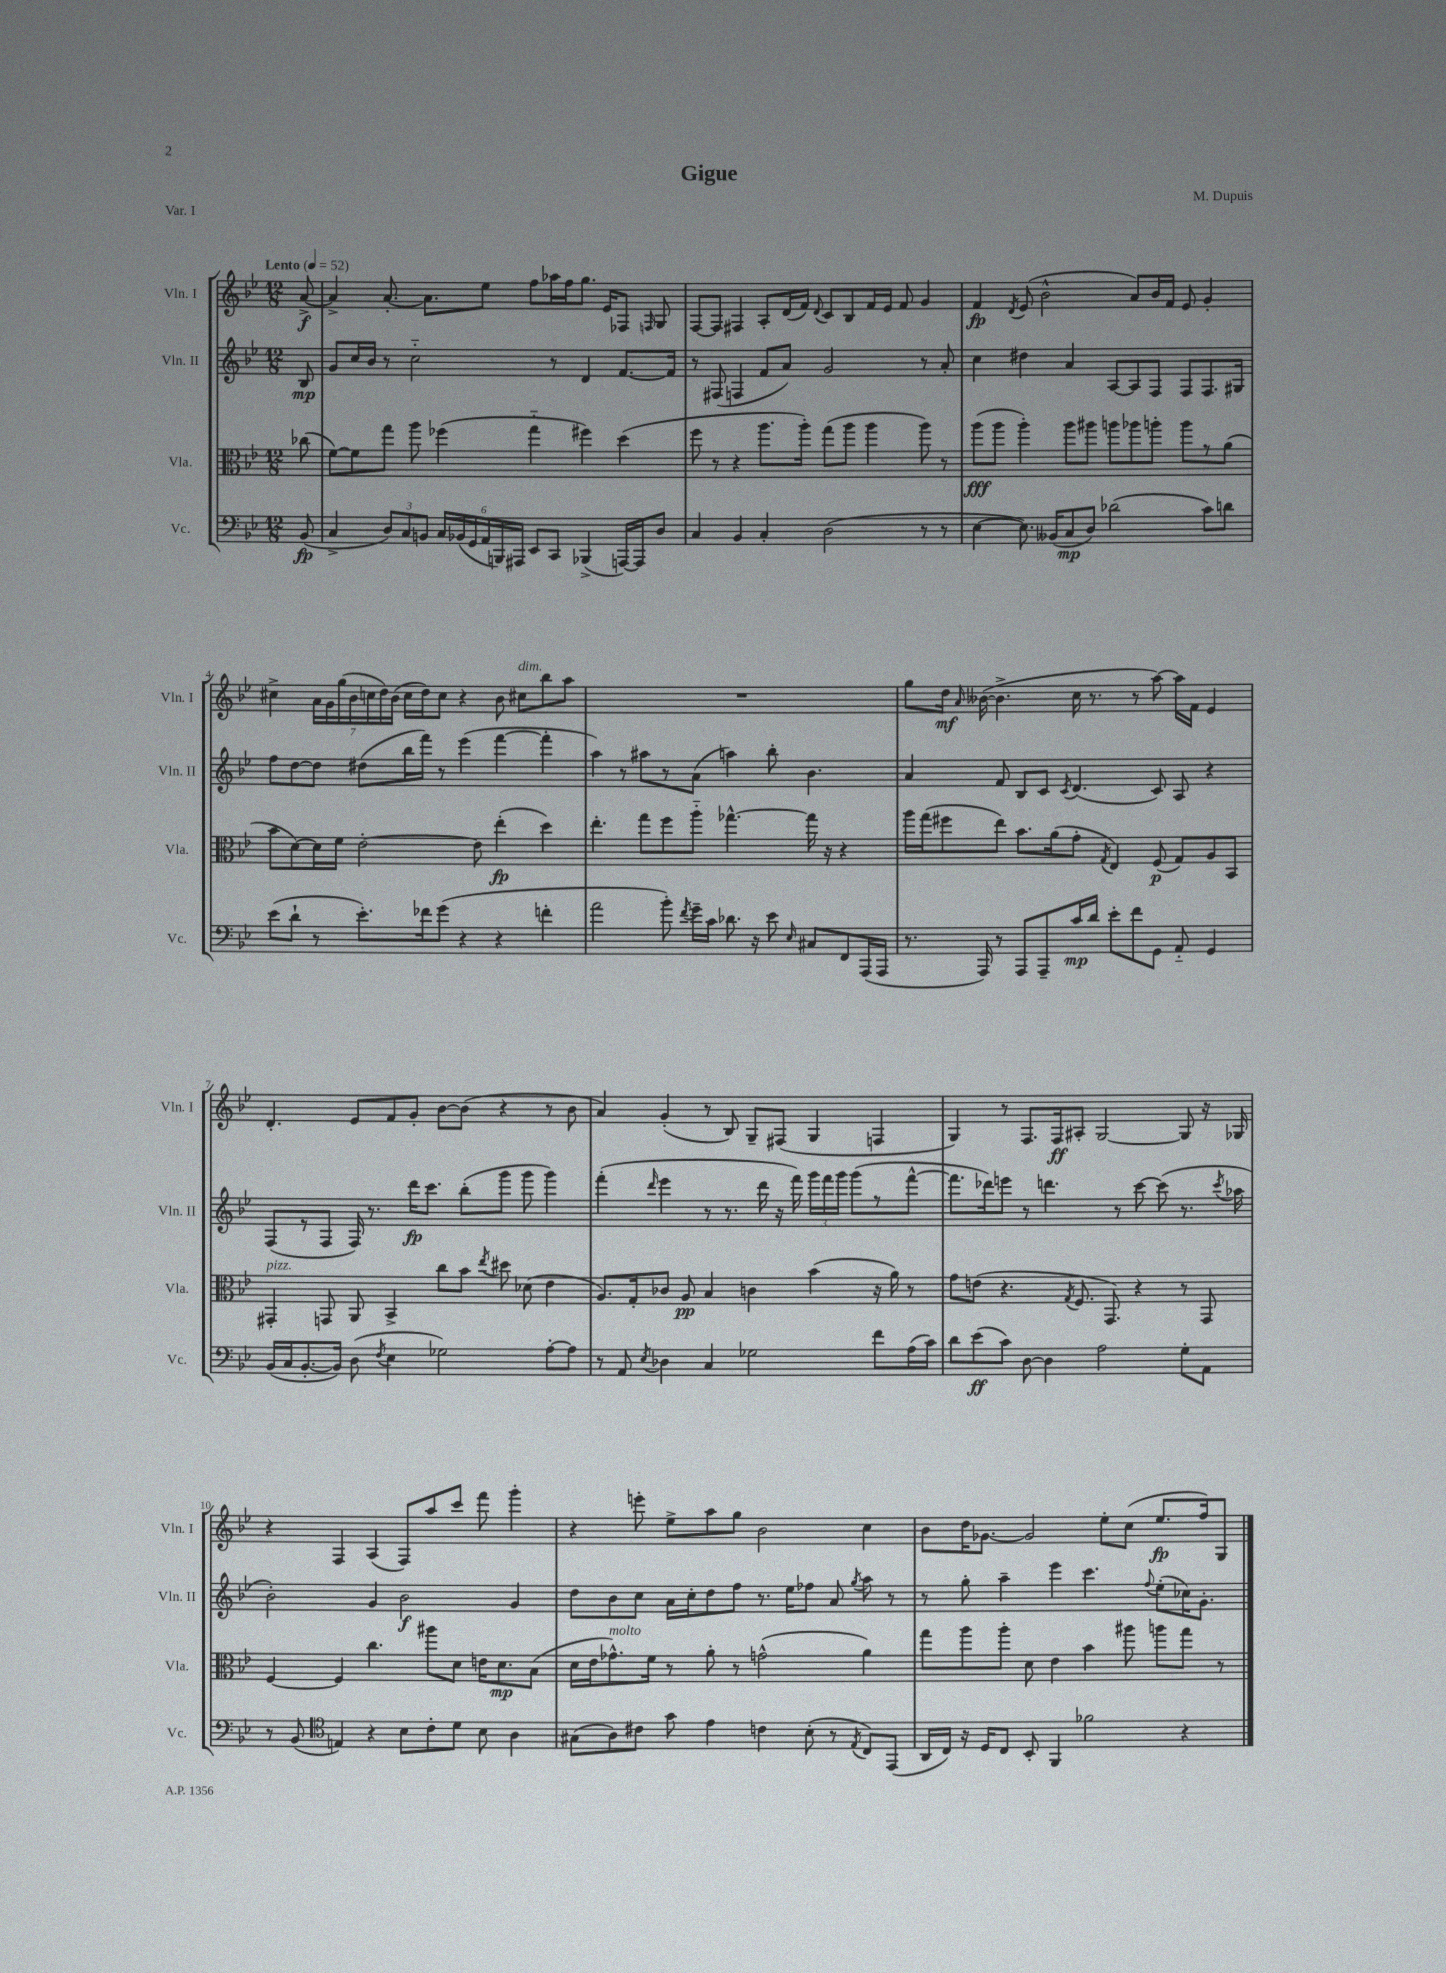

**kern	**dynam	**kern	**dynam	**kern	**dynam	**kern	**dynam
*part4	*part4	*part3	*part3	*part2	*part2	*part1	*part1
*staff4	*staff4	*staff3	*staff3	*staff2	*staff2	*staff1	*staff1
*I"Vc.	*	*I"Vla.	*	*I"Vln. II	*	*I"Vln. I	*
*I'Vc.	*	*I'Vla.	*	*I'Vln. II	*	*I'Vln. I	*
*clefF4	*	*clefC3	*	*clefG2	*	*clefG2	*
*k[b-e-]	*	*k[b-e-]	*	*k[b-e-]	*	*k[b-e-]	*
*M12/8	*	*M12/8	*	*M12/8	*	*M12/8	*
*MM52	*	*MM52	*	*MM52	*	*MM52	*
=	=	=	=	=	=	=	=
!	!	!	!	!	!	!LO:TX:a:B:t=Lento	!
(8BB-/	fp	(8cc-X\	.	8B-/	mp	[8a^/	f
=1	=1	=1	=1	=1	=1	=1	=1
4C^/	.	[8f\L)	.	8g/L	.	4a^/]	.
.	.	8f\]	.	16cc/L	.	.	.
.	.	.	.	16b-/JJ	.	.	.
12D/L)	.	8gg\J	.	8r	.	[8.a'/	.
12C/	.	.	.	.	.	.	.
.	.	8aa\	.	2cc\	.	.	.
12BBn/J	.	.	.	.	.	.	.
.	.	.	.	.	.	8.a\L]	.
24C/LL	.	(4ff-X\	.	.	.	.	.
(24BB-X/	.	.	.	.	.	.	.
24GG/	.	.	.	.	.	.	.
24AA/	.	.	.	.	.	8ee-\J	.
24BBBn/)	.	.	.	.	.	.	.
24AAA#X/JJ	.	.	.	.	.	.	.
8EE-/L	.	4gg\	.	.	.	8ff\L	.
8CC/J	.	.	.	8r	.	16aa-X\L	.
.	.	.	.	.	.	16ff\J	.
(4BBB-X^/	.	4ff#X\)	.	4d/	.	8.gg\J	.
.	.	.	.	.	.	16e-/KL	.
[16AAAn/LL)	.	(4dd\	.	[8.f/L	.	8F-X/J	.
16AAA/J]	.	.	.	.	.	.	.
.	.	.	.	.	.	16qqFn/	.
8D/J	.	.	.	.	.	8G/	.
.	.	.	.	16f/Jk]	.	.	.
=2	=2	=2	=2	=2	=2	=2	=2
4C/	.	8ff\	.	8r	.	[8F/L	.
.	.	8r	.	(8F#X/	.	8F/J]	.
4BB-/	.	4r	.	4Fn/	.	4F#X/	.
4C'/	.	8.aa\L	.	8f/L	.	8A'/L	.
.	.	.	.	8a/J)	.	(16d/L	.
.	.	16aa'\Jk)	.	.	.	16f/JJ)	.
.	.	.	.	.	.	8qqd/	.
(2D\	.	(8gg\L	.	2g/	.	8c/L	.
.	.	8aa\J	.	.	.	8B-/	.
.	.	4aa\	.	.	.	16f/L	.
.	.	.	.	.	.	16e-/JJ	.
.	.	.	.	.	.	8f/	.
8r	.	8aa\)	.	8r	.	4g/	.
8r	.	8r	.	8a'/	.	.	.
=3	=3	=3	=3	=3	=3	=3	=3
[4E-\	.	(8aa\L	fff	4cc\	.	4f/	fp
.	.	8aa\J	.	.	.	.	.
.	.	.	.	.	.	8qd/	.
8.E-\])	.	4aa'\)	.	4dd#X\	.	(8e-/	.
.	.	.	.	.	.	2b-^^\	.
(16BB--X/KL	.	.	.	.	.	.	.
8C/	mp	8aa\L	.	4a/	.	.	.
8D/J)	.	8aa#X\J	.	.	.	.	.
(2d-X\	.	8aan\L	.	[8A/L	.	.	.
.	.	8aa-X\	.	8A/]	.	8a/L)	.
.	.	8aan'\J	.	8F/J	.	16b-/L	.
.	.	.	.	.	.	16f/JJ	.
.	.	8aa\L	.	8F/L	.	8e-/	.
8c\L)	.	8r	.	8.F/	.	4g'/	.
8dn\J	.	(8a\J	.	.	.	.	.
.	.	.	.	16G#X/Jk	.	.	.
!!LO:LB:g=z
=4	=4	=4	=4	=4	=4	=4	=4
(8e-\L	.	8b-\L	.	8ff\L	.	4cc#X^\	.
8d`\J	.	[8d\)	.	[8dd\	.	.	.
8r	.	16d\L]	.	8dd\J]	.	28a\LL	.
.	.	.	.	.	.	28g\	.
.	.	16f\JJ	.	.	.	.	.
.	.	.	.	.	.	(28gg\	.
.	.	.	.	.	.	28b-\	.
8.e-'\L)	.	[2e-'\	.	(8dd#X\L	.	.	.
.	.	.	.	.	.	28ccn\	.
.	.	.	.	.	.	28dd\)	.
.	.	.	.	.	.	(28b-\JJ	.
.	.	.	.	16bb-\L	.	16cc\LL	.
16f-X\k	.	.	.	16fff\JJ)	.	16dd\J)	.
(8g\J	.	.	.	8r	.	8cc\J	.
4r	.	.	.	(4eee-\	.	4r	.
.	.	8e-\]	.	.	.	.	.
4r	.	(4ee-'\	fp	[4fff\	.	8b-\	.
!	!	!	!	!	!	!LO:TX:a:i:t=dim.	!
.	.	.	.	.	.	8cc#X\L	.
4fn'\	.	4dd\)	.	4fff'\]	.	8bb-\	.
.	.	.	.	.	.	8aa\J	.
=5	=5	=5	=5	=5	=5	=5	=5
2a\	.	4.ee-'\	.	4aa\)	.	1.r	.
.	.	.	.	8r	.	.	.
.	.	8gg\L	.	8aa#X\L	.	.	.
8b-'\)	.	8ff\	.	8r	.	.	.
8qf/	.	.	.	.	.	.	.
16g~\LL	.	8aa\J	.	(8a\J	.	.	.
16c\JJ	.	.	.	.	.	.	.
8.d-X\	.	[4.gg-X^^\	.	4aan\)	.	.	.
16r	.	.	.	.	.	.	.
8e-\	.	.	.	8bb-'\	.	.	.
16qqE-/	.	.	.	.	.	.	.
8C#X/L	.	16gg-\]	.	4.b-\	.	.	.
.	.	16r	.	.	.	.	.
8FF/	.	4r	.	.	.	.	.
(16AAA/L	.	.	.	.	.	.	.
16AAA/JJ	.	.	.	.	.	.	.
=6	=6	=6	=6	=6	=6	=6	=6
8.r	.	16aa\LL	.	4a/	.	8gg\L	.
.	.	(16gg\J	.	.	.	.	.
.	.	8ff#X\	.	.	.	16dd\Jk	mf
.	.	.	.	.	.	16qqa/	.
16AAA/)	.	.	.	.	.	([16b--X\	.
8r	.	8ee-\J)	.	8f/	.	4.b--^\]	.
8AAA/L	.	8.b-\L	.	8B-/L	.	.	.
8AAA~/	.	.	.	8c/J	.	.	.
.	.	(16a\k	.	.	.	.	.
.	.	.	.	8qc/	.	.	.
16c/L	mp	8g'\J	.	(4.d/	.	16cc\	.
16d/JJ	.	.	.	.	.	8.r	.
.	.	8qG/	.	.	.	.	.
8e-'\L	.	4E-/)	.	.	.	.	.
8f\	.	.	.	.	.	8r	.
8GG\J	.	(8F/	p	8c/)	.	[8aa\)	.
8AA/	.	8G/L)	.	8A/	.	16aa\LL]	.
.	.	.	.	.	.	16f\JJ	.
4GG/	.	8A/	.	4r	.	4e-/	.
.	.	8BB-/J	.	.	.	.	.
!!LO:LB:g=z
=7	=7	=7	=7	=7	=7	=7	=7
!	!	!LO:TX:a:i:t=pizz.	!	!	!	!	!
(16BB-/LL	.	4GG#X'/	.	(8F/L	.	4.d'/	.
16C/J	.	.	.	.	.	.	.
[8.BB-'/	.	.	.	8r	.	.	.
.	.	8GGn/	.	8F/J	.	.	.
16BB-/Jk])	.	.	.	.	.	.	.
(8D\	.	8AA/	.	16F/)	.	8e-/L	.
.	.	.	.	8.r	.	.	.
8qF/	.	.	.	.	.	.	.
4E-\	.	4BB-^/	.	.	.	8f/	.
.	.	.	.	16ddd\KL	fp	8g'/J	.
.	.	.	.	8.ccc\J	.	.	.
2G-X\)	.	8cc\L	.	.	.	[8b-\L	.
.	.	8b-\J	.	(8bb-'\L	.	(8b-\J]	.
.	.	8qee-/	.	.	.	.	.
.	.	8dd#X\	.	8ggg\J	.	4r	.
.	.	(8d-X\	.	8ggg\	.	.	.
[8A'\L	.	4e-\	.	4ggg\)	.	8r	.
8A\J]	.	.	.	.	.	8b-\	.
=8	=8	=8	=8	=8	=8	=8	=8
8r	.	8.A/L)	.	(4fff'\	.	4a/)	.
8AA/	.	.	.	.	.	.	.
.	.	16G'/k	.	.	.	.	.
8qE-/	.	.	.	16qqddd/	.	.	.
4D-X\	.	8c-X/J	.	4eee-\	.	(4g'/	.
.	.	8A/	pp	.	.	.	.
4C/	.	4B-/	.	8r	.	8r	.
.	.	.	.	8.r	.	8B-/)	.
2G-X\	.	4cn\	.	.	.	8G~/L	.
.	.	.	.	16ddd\	.	.	.
.	.	.	.	16r	.	(8F#X/J	.
.	.	.	.	16fff\)	.	.	.
.	.	(4b-\	.	24ggg\LL	.	4G/	.
.	.	.	.	24fff\	.	.	.
.	.	.	.	24ggg\JJ	.	.	.
.	.	.	.	(8ggg\L	.	.	.
8f\L	.	16r	.	8r	.	4Fn/	.
.	.	16a\)	.	.	.	.	.
(16A\L	.	8r	.	[8fff^^\J	.	.	.
16c\JJ)	.	.	.	.	.	.	.
=9	=9	=9	=9	=9	=9	=9	=9
8d\L	.	8g\L	.	8.fff\L]	.	4G/)	.
(8e-\	ff	(8en\J	.	.	.	.	.
.	.	.	.	16ddd-X\k)	.	.	.
8c\J)	.	4.r	.	8eeen\J	.	8r	.
[8D\	.	.	.	8r	.	8.F/L	.
4D\]	.	.	.	4.dddn\	.	.	.
.	.	.	.	.	.	16F/k	ff
.	.	8qG/	.	.	.	.	.
.	.	8.F/	.	.	.	8A#X'/J	.
2A\	.	.	.	.	.	[2G/	.
.	.	8.GG/)	.	.	.	.	.
.	.	.	.	8r	.	.	.
.	.	4r	.	[8ccc\	.	.	.
.	.	.	.	(8ccc\]	.	.	.
8G'\L	.	8r	.	8.r	.	8G/]	.
8AA\J	.	8GG/	.	.	.	16r	.
.	.	.	.	8qccc/	.	.	.
.	.	.	.	16aa-X\	.	16G-X/	.
!!LO:LB:g=z
=10	=10	=10	=10	=10	=10	=10	=10
8r	.	[4F/	.	2b-'\)	.	4r	.
(8BB-/	.	.	.	.	.	.	.
*clefC4	*	*	*	*	*	*	*
4En/)	.	4F/]	.	.	.	4F/	.
4r	.	4.cc\	.	4g/	.	(4A/	.
8B-\L	.	.	.	2b-\	f	8F/L)	.
8c'\	.	8aa#X\L	.	.	.	8aa/	.
8d\J	.	8d\J	.	.	.	8ccc/J	.
8B-\	.	16en\KL	.	.	.	8fff\	.
.	.	8.d\	mp	.	.	.	.
4A\	.	.	.	4g/	.	4ggg'\	.
.	.	(8B-\J	.	.	.	.	.
=11	=11	=11	=11	=11	=11	=11	=11
(8G#X\L	.	16d\LL	.	8dd\L	.	4r	.
.	.	16e-\J	.	.	.	.	.
!	!	!LO:TX:a:i:t=molto	!	!	!	!	!
8A\)	.	8.g-X^^\)	.	8b-\	.	.	.
8c#X\J	.	.	.	8cc\J	.	8eeen'\	.
.	.	16f\Jk	.	.	.	.	.
8g\	.	8r	.	16a\LL	.	8ee-^\L	.
.	.	.	.	16cc'\J	.	.	.
4e-\	.	8a'\	.	8dd\	.	8aa\	.
.	.	8r	.	8ff\J	.	8gg\J	.
4cn\	.	(2gn^^\	.	8.r	.	2b-\	.
.	.	.	.	16ee-\KL	.	.	.
(8B-'\	.	.	.	8ff-X\J	.	.	.
8r	.	.	.	8a/	.	.	.
8qE-/	.	.	.	8qgg/	.	.	.
8C/L)	.	4a\)	.	8aa\	.	4cc\	.
(8EE-/J	.	.	.	8r	.	.	.
=12	=12	=12	=12	=12	=12	=12	=12
16AA/LL	.	8gg\L	.	8r	.	8b-\L	.
16C/JJ)	.	.	.	.	.	.	.
16r	.	8aa\	.	8gg'\	.	16dd\K	.
16D/KL	.	.	.	.	.	[8.g-X\J	.
8C/J	.	8aa'\J	.	4aa~\	.	.	.
8BB-'/	.	8d\	.	.	.	2g-/]	.
4FF/	.	4e-\	.	4eee-\	.	.	.
2f-X\	.	4b-\	.	4.ccc\	.	.	.
.	.	.	.	.	.	8ee-'\L	.
.	.	8aa#X\	.	.	.	(8cc\J	.
.	.	.	.	8qqff/	.	.	.
.	.	8aan\L	.	(8ee-'\L	.	8.ee-/L	fp
4r	.	8gg\J	.	16cc-X\K)	.	.	.
.	.	.	.	8.g'\J	.	16ff/k)	.
.	.	8r	.	.	.	8G/J	.
==	==	==	==	==	==	==	==
*-	*-	*-	*-	*-	*-	*-	*-
